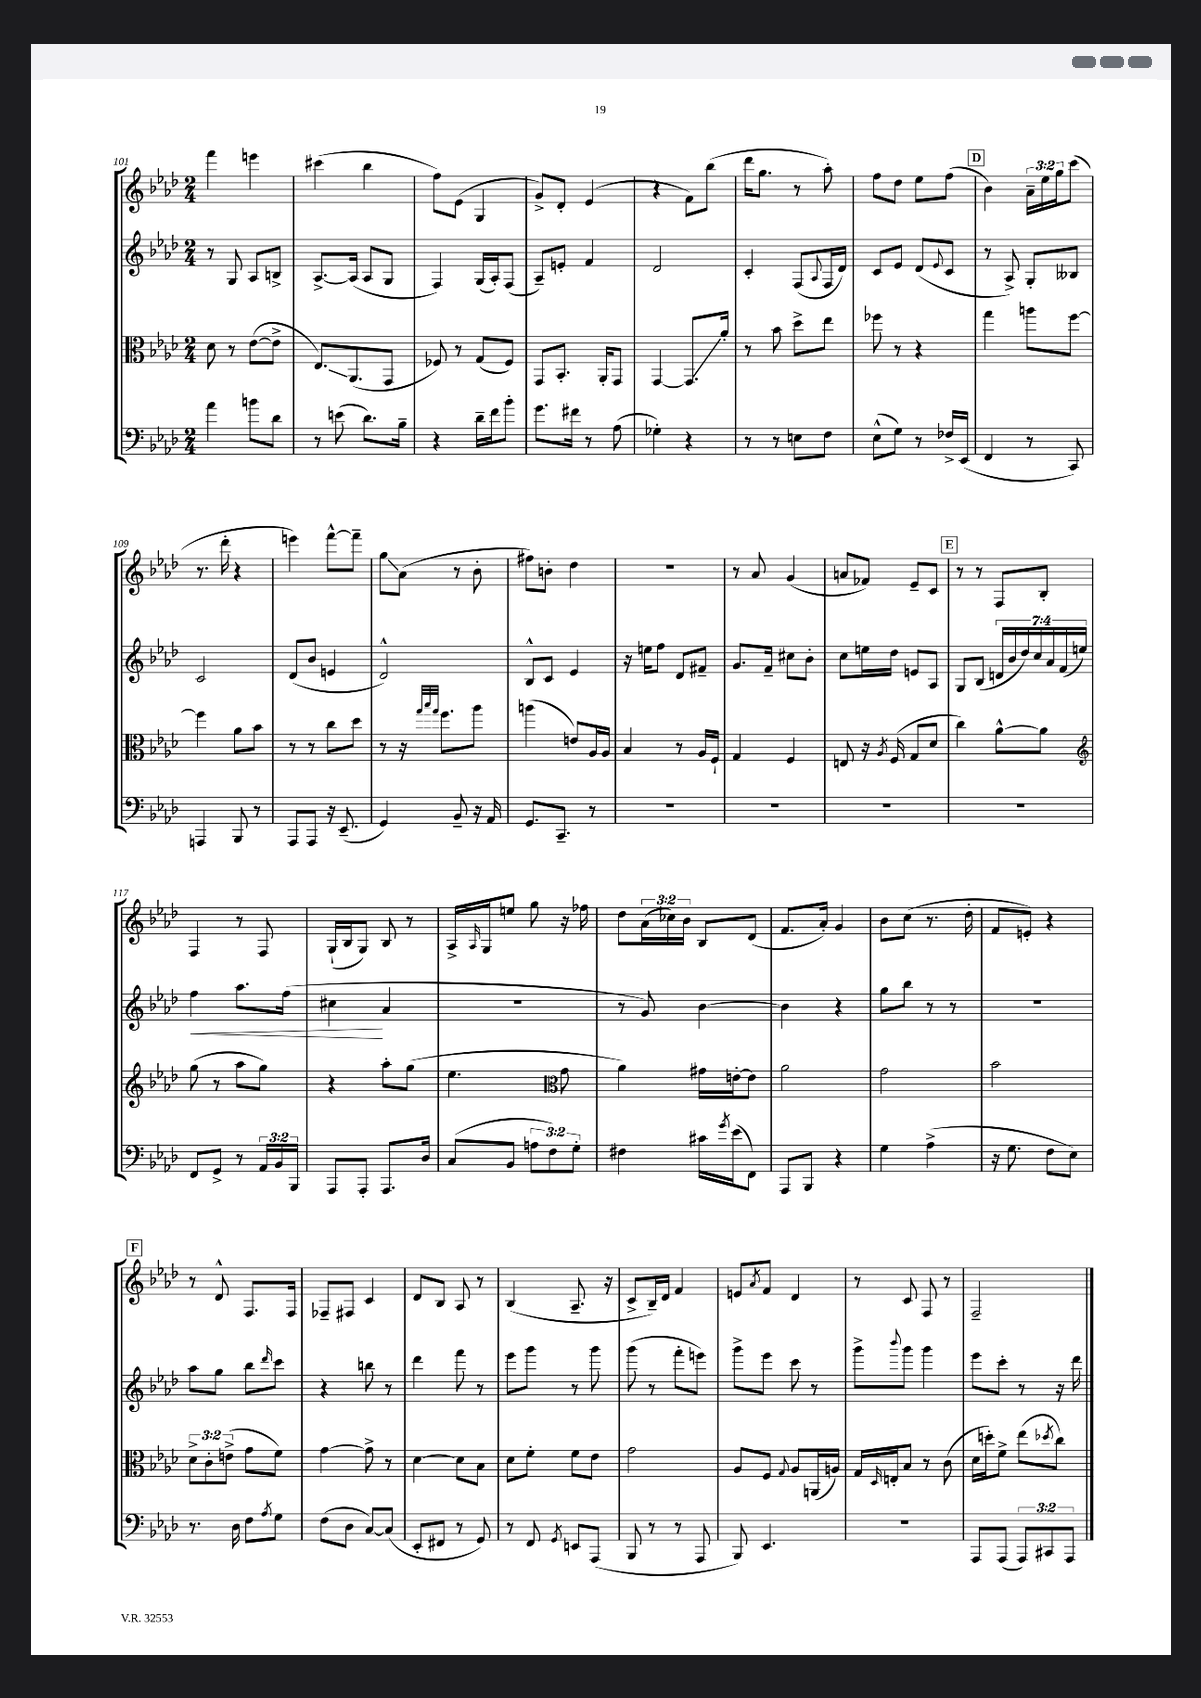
<<
\new StaffGroup <<
\new Staff = "s0" {
    \clef treble \key aes \major \numericTimeSignature \time 2/4 \override Staff.TupletNumber.text = #tuplet-number::calc-fraction-text
    f'''4 e'''4 |
    cis'''4( bes''4 |
    f''8) ees'8( g4 |
    g'8->) des'8-. ees'4( |
    r4 f'8) bes''8( |
    des'''16 g''8. r8 aes''8-.) |
    f''8 des''8 ees''8 f''8( |
    \mark \markup { \box "D" } bes'4) \tuplet 3/2 { aes'16-- ees''16 g''16 } c'''8( |
    r8. des'''16-. r4 |
    e'''4) f'''8~-^ f'''8-- |
    g''8\glissando aes'8( r8 bes'8-. |
    fis''8) b'8-. des''4 |
    R2 |
    r8 aes'8 g'4( |
    a'8 fes'8) ees'8-- c'8 |
    \mark \markup { \box "E" } r8 r8 f8 bes8-. |
    f4 r8 f8 |
    g16-!( bes16 g8) bes8 r8 |
    aes16-> \grace { aes16 } g16 e''8 g''8 r16 fes''16 |
    des''8 \tuplet 3/2 { aes'16( ces''16) bes'16 } bes8 des'8( |
    f'8. aes'16-.) g'4 |
    bes'8 c''8( r8. des''16-. |
    f'8 e'8-.) r4 |
    \mark \markup { \box "F" } r8 des'8-^ f8. f16 |
    fes8-- fis8 c'4 |
    des'8 bes8 aes8 r8 |
    bes4( aes8.-- r16 |
    c'8-> bes16--) des'16 f'4 |
    e'8 \acciaccatura { aes'8 } f'8 des'4 |
    r8 c'8 f8 r8 |
    f2-- \bar "|." |
}
\new Staff = "s1" {
    \clef treble \key aes \major \numericTimeSignature \time 2/4 \override Staff.TupletNumber.text = #tuplet-number::calc-fraction-text
    r8 g8 aes8 b8-> |
    aes8.~-> aes16( aes8 g8 |
    f4) g16( aes16-.) f8( |
    aes8--) e'8-. f'4 |
    des'2 |
    c'4-. f8( \appoggiatura { aes8 } f16 des'16) |
    c'8 ees'8 des'8( \appoggiatura { ees'8 } c'8 |
    \mark \markup { \box "D" } r8 aes8->) g8-. beses8 |
    c'2 |
    des'8( bes'8 e'4 |
    des'2-^) |
    bes8-^ c'8 ees'4 |
    r16 e''16 f''8 des'8 fis'8-- |
    g'8. f'16-- cis''8 bes'8-. |
    c''8 e''16 des''16 e'8 aes8 |
    \mark \markup { \box "E" } g8 bes8( \tuplet 7/4 { d'16 bes'16 des''16) c''16 aes'16 f'16( e''16) } |
    f''4\< aes''8. f''16( |
    cis''4\! aes'4 |
    R2 |
    r8 g'8) bes'4~ |
    bes'4 r4 |
    g''8 bes''8 r8 r8 |
    r2 |
    \mark \markup { \box "F" } aes''8 g''8 bes''8 \grace { des'''16 } c'''8 |
    r4 b''8 r8 |
    des'''4 f'''8 r8 |
    ees'''8 g'''8 r8 g'''8 |
    g'''8( r8 f'''8-. e'''8) |
    g'''8-> ees'''8 c'''8 r8 |
    g'''8-> \appoggiatura { bes'''8 } g'''8 g'''4 |
    ees'''8 c'''8-. r8 r16 des'''16 \bar "|." |
}
\new Staff = "s2" {
    \clef alto \key aes \major \numericTimeSignature \time 2/4 \override Staff.TupletNumber.text = #tuplet-number::calc-fraction-text
    des'8 r8 ees'8~( ees'8-> |
    ees8.\glissando) aes,8.( g,8 |
    fes8) r8 g8( fes8) |
    g,8 bes,8.-. aes,16-. g,8 |
    g,4~ g,8.\glissando aes'16-. |
    r8 bes'8 des''8-> ees''8 |
    fes''8 r8 r4 |
    \mark \markup { \box "D" } g''4 a''8 f''8~ |
    f''4 aes'8 bes'8 |
    r8 r8 c''8 des''8 |
    r8 r16 \grace { g''32 bes''32 g''32 } f''8. aes''8 |
    a''4( e'8) aes16 aes16 |
    bes4 r8 aes16 f16-! |
    g4 f4 |
    e8 r16 \acciaccatura { aes8 } f16( g8 des'8 |
    \mark \markup { \box "E" } c''4) aes'8~-^ aes'8 |
    \clef treble g''8( r8 aes''8 g''8) |
    r4 aes''8-. g''8( |
    ees''4. \clef alto g'8 |
    aes'4) gis'16 e'16~-. e'8 |
    aes'2 |
    g'2 |
    bes'2 |
    \mark \markup { \box "F" } \tuplet 3/2 { des'8-> c'8-. e'8->( } g'8 f'8) |
    g'4~ g'8-> r8 |
    des'4~ des'8 bes8 |
    des'8 f'8-. f'8 ees'8 |
    g'2 |
    aes8 f8 \appoggiatura { g8 } aes8 a,16( a16) |
    g16 \grace { des16 } e16-. bes8 r8 c'8( |
    des'16 d''16-.) f'8-> ees''8( \acciaccatura { des''8 } c''8) \bar "|." |
}
\new Staff = "s3" {
    \clef bass \key aes \major \numericTimeSignature \time 2/4 \override Staff.TupletNumber.text = #tuplet-number::calc-fraction-text
    aes'4 b'8 des'8 |
    r8 e'8( des'8.) bes16-- |
    r4 des'16-- f'16 bes'8-. |
    g'8. fis'16 r8 aes8( |
    ges4-.) r4 |
    r8 r8 e8 f8 |
    ees8-^( g8) r8 fes16-> ees,16( |
    \mark \markup { \box "D" } f,4 r8 c,8) |
    a,,4 bes,,8 r8 |
    aes,,8 aes,,8 r16 ees,8.--( |
    g,4) bes,8-- r16 aes,16 |
    g,8. c,8.-- r8 |
    R2 |
    R2 |
    R2 |
    \mark \markup { \box "E" } R2 |
    f,8 g,8-> r8 \tuplet 3/2 { aes,16 bes,16 bes,,16 } |
    aes,,8 aes,,8-. aes,,8. des16 |
    c8( bes,8 \tuplet 3/2 { a8 f8) g8-. } |
    fis4 cis'16 \acciaccatura { g'8 } ees'16( f,8) |
    aes,,8 bes,,8 r4 |
    g4 aes4->( |
    r16 g8. f8 ees8) |
    \mark \markup { \box "F" } r8. des16 f8 \acciaccatura { aes8 } g8 |
    f8( des8 c8~) c8( |
    ees,8-. fis,8 r8 g,8) |
    r8 f,8 \acciaccatura { g,8 } e,8 aes,,8( |
    bes,,8 r8 r8 aes,,8 |
    bes,,8) ees,4. |
    R2 |
    aes,,8 aes,,8( \tuplet 3/2 { aes,,8) cis,8 aes,,8 } \bar "|." |
}
>>
>>
\layout { \context { \Score currentBarNumber = #101 } }
